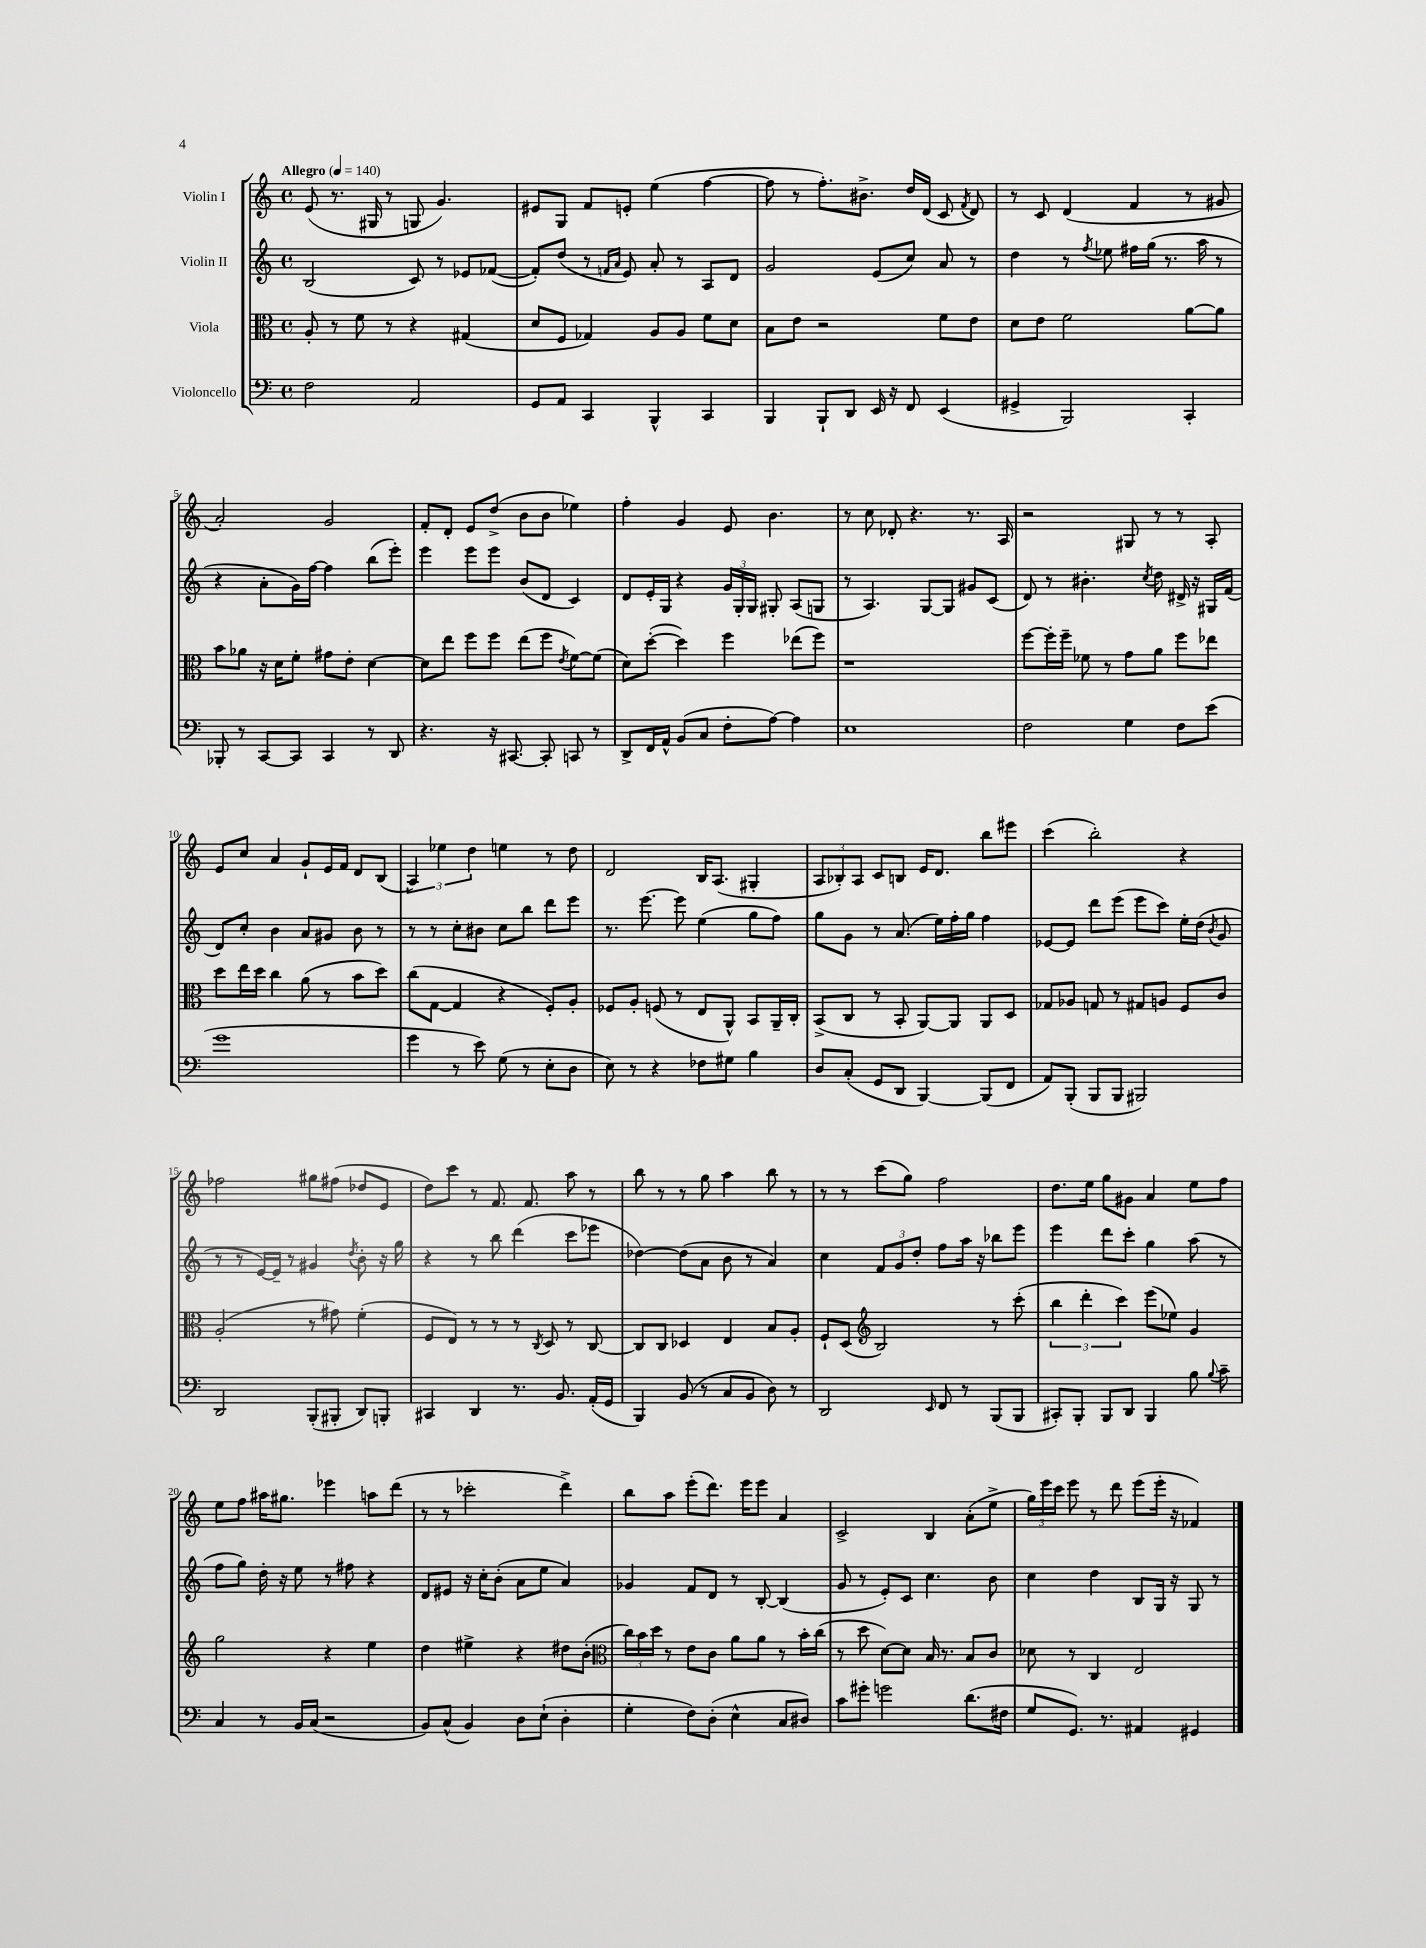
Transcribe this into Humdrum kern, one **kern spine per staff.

**kern	**kern	**kern	**kern
*staff4	*staff3	*staff2	*staff1
*clefF4	*clefC3	*clefG2	*clefG2
*k[]	*k[]	*k[]	*k[]
*M4/4	*M4/4	*M4/4	*M4/4
*met(c)	*met(c)	*met(c)	*met(c)
*MM140	*MM140	*MM140	*MM140
2F\	8A'/	(2B/	(8e/
.	8r	.	8.r
.	8f\	.	.
.	.	.	16G#/
.	8r	.	8r
2AA/	4r	8c/)	8G/
.	.	8r	4.g/)
.	(4G#/	8e-/L	.
.	.	([8f-/J	.
=	=	=	=
8GG/L	8d/L	8f-'/]L)	8e#/L
8AA/J	8F/J	(8dd/J	8G/J
4CC/	4G-/)	8r	8f/L
.	.	16qqf/LL	.
.	.	16qqa/JJ	.
.	.	8e/)	8e'/J
4BBB^^/	8A/L	8a'/	(4ee\
.	8A/J	8r	.
4CC/	8f\L	8A/L	[4ff\
.	8d\J	8d/J	.
=	=	=	=
4BBB/	8B\L	2g/	8ff\]
.	8e\J	.	8r
8BBB`/L	2r	.	8.ff'\L)
8DD/J	.	.	.
.	.	.	8.b#^\J
16EE/	.	(8e/L	.
16r	.	.	.
8FF/	.	8cc/J)	16dd/LL
.	.	.	(16d/JJ
(4EE/	8f\L	8a/	8c/
.	.	.	8qf/
.	8e\J	8r	8d/)
=	=	=	=
4GG#^/	8d\L	4dd\	8r
.	8e\J	.	8c/
2BBB/)	2f\	8r	(4d/
.	.	8qff/	.
.	.	8ee-\	.
.	.	16ff#\LL	4f/
.	.	(16gg\JJ	.
.	.	8.r	.
4CC'/	[8a\L	.	8r
.	.	16aa\	.
.	8a\]J	8r	8g#/
=	=	=	=
8BBB-'/	8b\L	4r	2a'/)
8r	8a-\J	.	.
[8CC/L	16r	8a'\L	.
.	16d\LK	.	.
8CC/]J	8f'\J	16g\L)	.
.	.	[16ff\JJ	.
4CC/	8g#\L	4ff\]	2g/
.	8e'\J	.	.
8r	[4d\	(8bb\L	.
8DD/	.	8eee'\J)	.
=	=	=	=
4.r	8d\]L	4eee\	8f'/L
.	8ee\J	.	8d'/J
.	8ff\L	8eee\L	8e/L
16r	8ff\J	8eee\J	(8dd^/J
[8.CC#/	.	.	.
.	(8ee\L	(8b/L	8b\L
8CC#'/]	8ff\J	8d/J	8b\J
.	8qe/	.	.
8CC/	[8f\L)	4c/)	4ee-\)
8r	(8f\]J	.	.
=	=	=	=
8DD^/L	8d\L)	8d/L	4ff'\
16FF/L	([8dd'\J	16e'/L	.
16AA^^/JJ	.	16G/JJ	.
(8BB/L	4dd\])	4r	4g/
8C/J	.	.	.
8F'\L	4ff\	24g/LL	8e/
.	.	24G'/	.
.	.	24G/JJ	.
[8A\J)	.	8G#'/	4.b\
4A\]	(8ee-\L	(8A/L	.
.	8ff\J)	8G/J	.
=	=	=	=
1E	1r	8r	8r
.	.	4.A/)	8cc\
.	.	.	8d-'/
.	.	.	4.r
.	.	[8G/L	.
.	.	8G/]J	.
.	.	8g#/L	8.r
.	.	(8c/J	.
.	.	.	16A/
=	=	=	=
2F\	[8ff\L	8d/)	2r
.	16ff'\]L	8r	.
.	16ff~\JJ	.	.
.	8f-\	4.b#'\	.
.	8r	.	.
4G\	8g\L	.	8G#/
.	.	8qcc/	.
.	8a\J	8dd\	8r
8F\L	8ff\L	16d#^/	8r
.	.	16r	.
(8e\J	8ee-\J	16G#/LL	8A'/
.	.	(16f/JJ	.
=	=	=	=
1g	8dd\L	8d/L)	8e/L
.	16ee\L	8cc'/J	8cc/J
.	16dd\JJ	.	.
.	4cc\	4b\	4a/
.	(8a\	8a/L	8g`/L
.	8r	8g#/J	16e/L
.	.	.	16f/JJ
.	8b\L	8b\	8d/L
.	8dd\J)	8r	(8B/J
=	=	=	=
4g\	(8cc\L	8r	6A/)
.	[8G\J	8r	.
.	.	.	6ee-\
8r	4G/]	8cc'\L	.
.	.	.	6dd\
8e\)	.	8b#\J	.
(8G\	4r	8cc\L	4ee\
8r	.	8bb\J	.
8E'\L	8F'/L)	8ddd\L	8r
8D\J	8A'/J	8eee\J	8dd\
=	=	=	=
8E\)	8F-/L	8.r	2d/
8r	8A'/J	.	.
.	.	[8.eee\	.
4r	(8F/	.	.
.	8r	8eee\]	.
8F-\L	8E/L	(4ee\	16B/LK
.	.	.	(8.A/J
8G#\J	8AA^^/J)	.	.
4B\	8BB/L	8gg\L	4G#'/
.	16AA~/L	8ff\J)	.
.	16C'/JJ	.	.
=	=	=	=
8D/L	(8BB^/L	8gg\L	12A/L
.	.	.	12B-'/)
(8C'/J	8C/J	8g\J	.
.	.	.	12A/J
8GG/L	8r	8r	8c/L
8DD/J	8BB'/	(8.a/	8B/J
[4BBB/)	[8AA/L)	.	16e/LK
.	.	16ee\LL)	8.d/J
.	8AA/]J	16ff'\	.
.	.	16gg\JJ	.
(8BBB/]L	8AA/L	4ff\	8bb\L
8FF/J	8D/J	.	8eee#\J
=	=	=	=
8AA/L)	8G-/L	[8e-/L	(4ccc\
(8BBB'/J	8A-/J	8e-/]J	.
8BBB/L	8G/	8ddd\L	2bb'\)
8BBB/J	8r	(8eee\J	.
2BBB#/)	8G#/L	8eee\L	.
.	8A/J	8ccc\J)	.
.	8F/L	16ee'\LL	4r
.	.	(16dd\JJ	.
.	.	8qb/	.
.	8c/J	8g/	.
=	=	=	=
2DD/	(2A'/	8r	2ff-\
.	.	8r	.
.	.	[16e/LL)	.
.	.	16e~/]JJ	.
.	.	8r	.
(8BBB'/L	8r	4g#/	8gg#\L
8BBB#'/J	8g#\)	.	(8ff#\J
.	.	8qdd/	.
8DD/L)	(4f'\	8b'\	8dd-/L
8BBB'/J	.	16r	8e/J
.	.	16gg\	.
=	=	=	=
4CC#/	8F/L	4r	8dd\L)
.	8E/J)	.	8ccc\J
4DD/	8r	8r	8r
.	8r	8bb\	8.f/
8.r	8r	(4ddd\	.
.	.	.	8.f/
.	8qC/	.	.
.	8D/	.	.
8.BB/	.	.	.
.	8r	8ccc\L	8aa\
(16AA'/LL	[8C/	8eee-\J	8r
16GG/JJ	.	.	.
=	=	=	=
4BBB/)	8C/]L	[4dd-\)	8bb\
.	8C/J	.	8r
(8BB/	4D-/	(8dd-\]L	8r
8r	.	8a\J	8gg\
8C/L	4E/	8b\	4aa\
8BB/J	.	8r	.
8D\)	8B/L	4a/)	8bb\
8r	8A'/J	.	8r
=	=	=	=
2DD/	8F`/L	4cc\	8r
.	(8D/J	.	8r
*	*clefG2	*	*
.	2B/)	12f/L	(8ccc\L
.	.	12g/	.
.	.	.	8gg\J)
.	.	12dd'/J	.
16qqEE/	.	.	.
8FF/	.	8ff\L	2ff\
8r	.	16aa\Jk	.
.	.	16r	.
(8BBB/L	8r	8bb-\L	.
8BBB/J	(8ccc'\	8eee\J	.
=	=	=	=
8CC#'/L)	6bb\	4eee\	8.dd\L
8BBB'/J	.	.	.
.	6ddd'\	.	.
.	.	.	16ee\Jk
8BBB/L	.	8ddd\L	8gg\L
.	6ccc\)	.	.
8DD/J	.	8ccc'\J	8g#\J
4BBB/	(8eee\L	4gg\	4a/
.	8ee-\J)	.	.
8B\	4g/	(8aa\	8ee\L
8qqB/	.	.	.
8c~\	.	8r	8ff\J
=	=	=	=
4C/	2gg\	8ff\L	8ee\L
.	.	8gg\J)	8ff\J
8r	.	16dd'\	16aa#\LK
.	.	16r	8.gg#\J
16BB/LL	.	8ee\	.
(16C/JJ	.	.	.
2r	4r	8r	4eee-\
.	.	8ff#\	.
.	4ee\	4r	8aa\L
.	.	.	(8ddd\J
=	=	=	=
8BB/L)	4dd\	8d/L	8r
(8C^^/J	.	8e#/J	8r
4BB/)	4ee#^\	16r	2ccc-'\
.	.	16cc'\LK	.
.	.	(8b'\J	.
8D\L	4r	8a\L	.
(8E`\J	.	8ee\J	.
4D'\	8dd#\L	4a/)	4ddd^\)
.	(8b'\J	.	.
=	=	=	=
*	*clefC3	*	*
4G'\	24cc\LL)	4g-/	8bb\L
.	24b\	.	.
.	24dd\JJ	.	.
.	8r	.	8aa\J
8F\L)	8e\L	8f/L	(8eee'\L
(8D'\J	8c\J	8d/J	8.ddd\J)
4E^^\	8a\L	8r	.
.	.	.	16eee\LK
.	8a\J	[8B'/	8eee\J
8C/L	8r	(4B/]	4a/
8D#/J)	16b'\LL	.	.
.	(16cc\JJ	.	.
=	=	=	=
8c\L	8r	8g/	2c^/
8g#'\J	8dd\	8r	.
2g\	[8d\L)	8e'/L)	.
.	8d\]J	8c/J	.
.	16B/	4.cc\	4B/
.	8.r	.	.
(8.d\L	8B/L	.	(8a'\L
.	8c/J	8b\	8ee^\J
16F#\Jk	.	.	.
=	=	=	=
8G/L	8d-\	4cc\	24gg\LL)
.	.	.	24eee\
.	.	.	24ccc\JJ
8.GG/J)	8r	.	8eee\
.	4C/	4dd\	8r
8.r	.	.	.
.	.	.	8ddd\
4AA#/	2E/	8B/L	(8eee\L
.	.	16G/Jk	16eee'\Jk
.	.	16r	16r
4GG#/	.	8G/	4f-/)
.	.	8r	.
==	==	==	==
*-	*-	*-	*-
